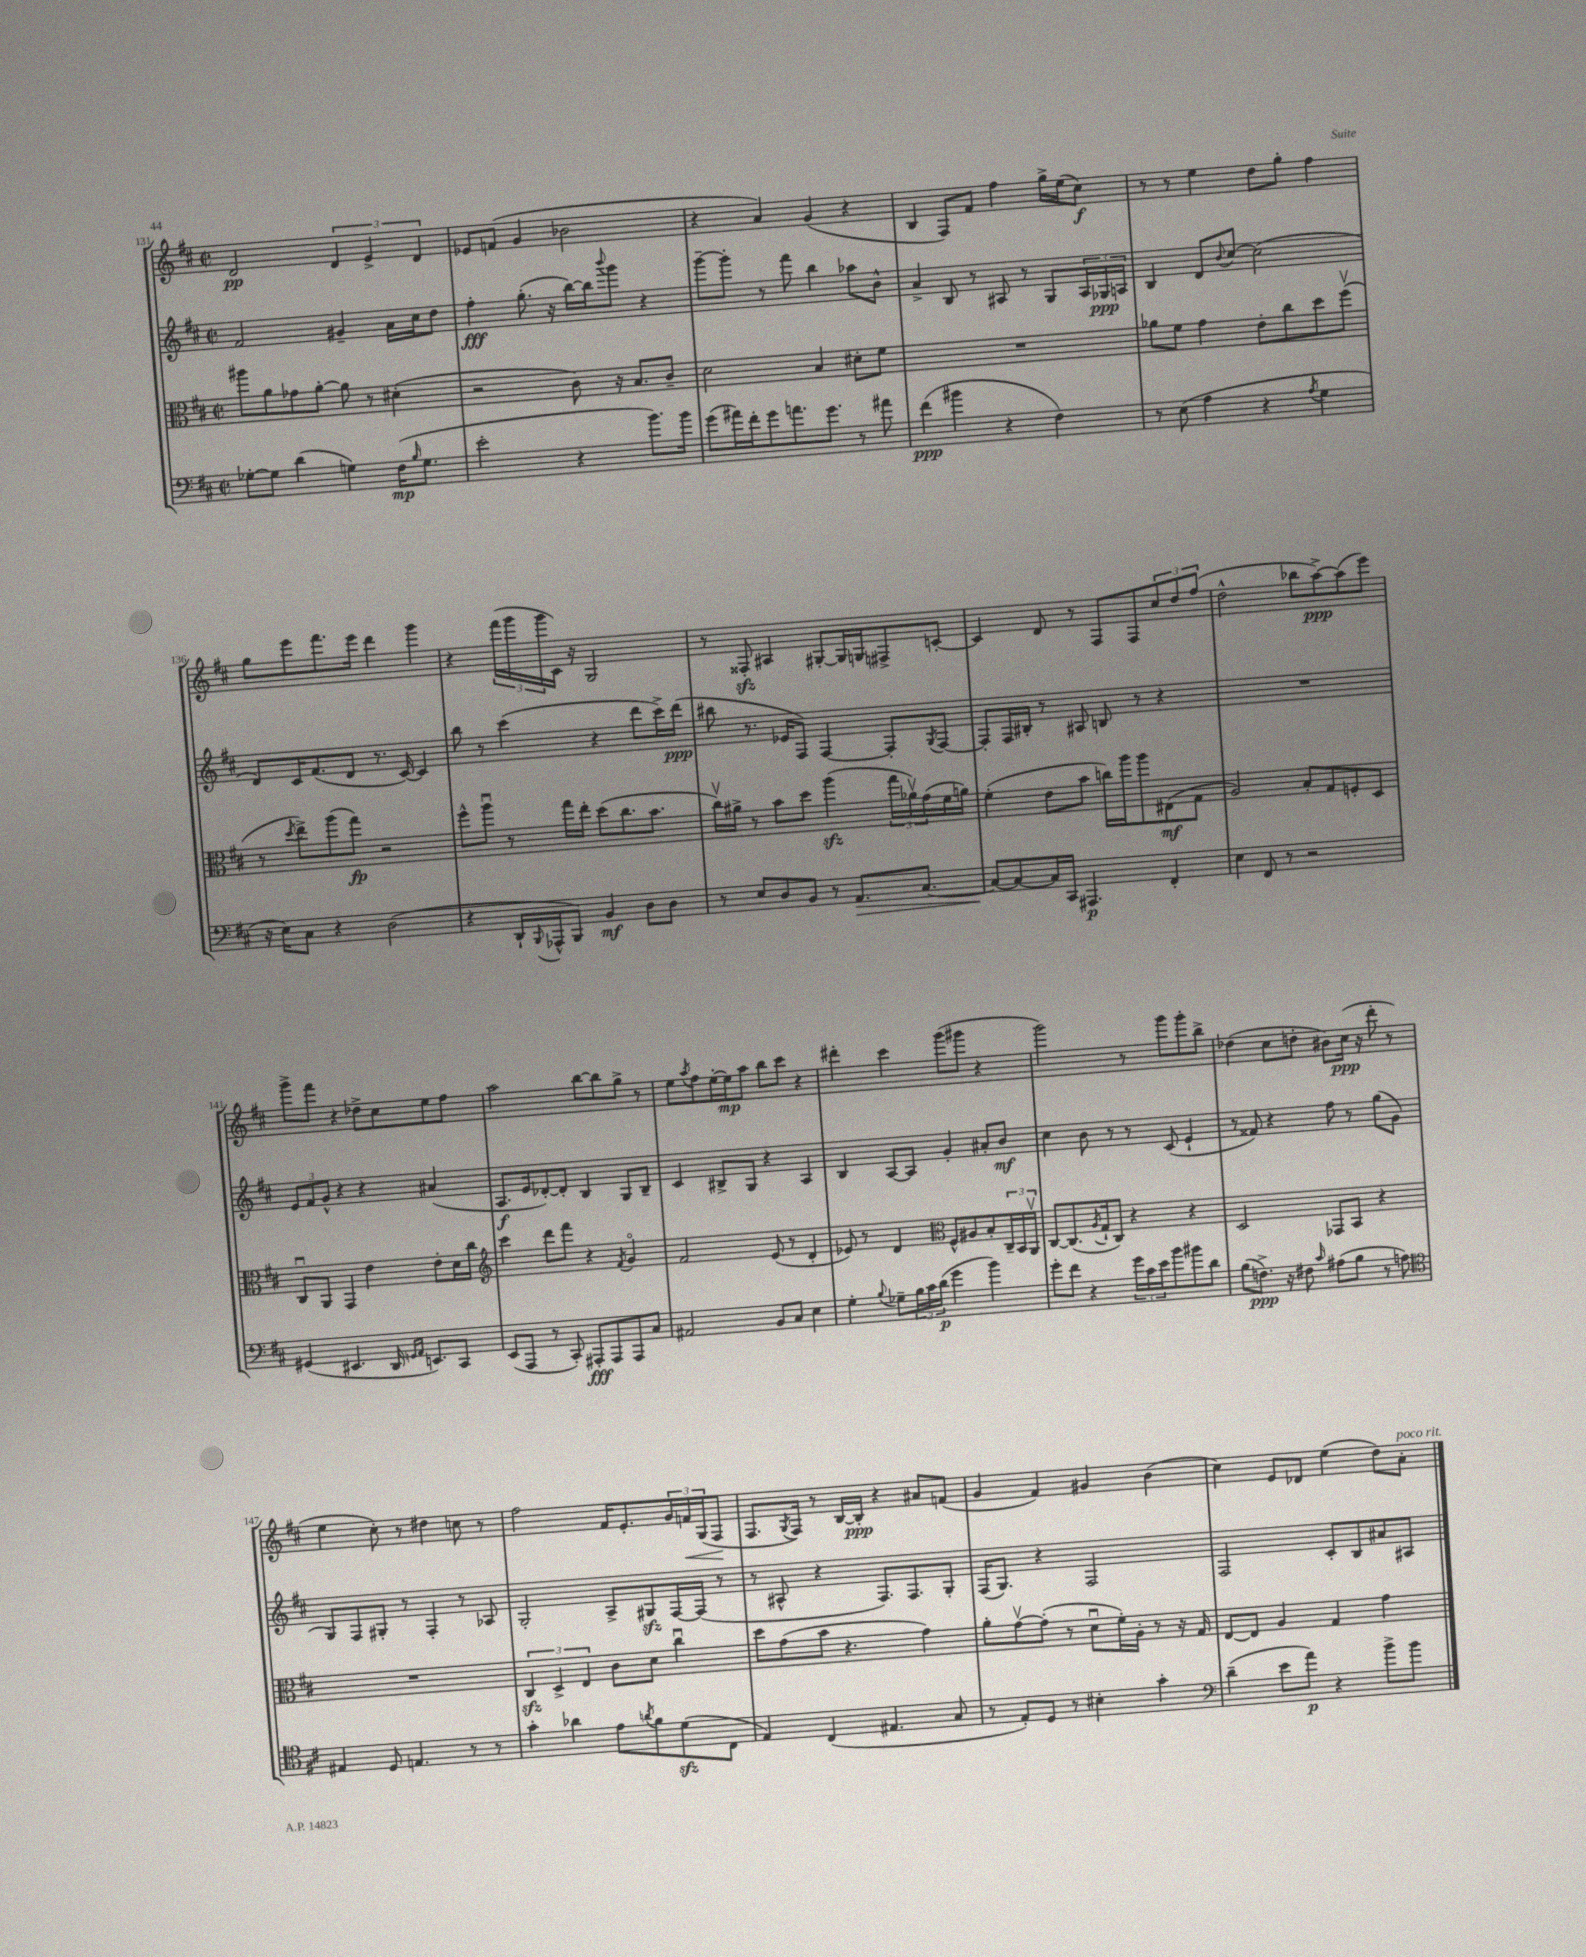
<<
\new StaffGroup <<
\new Staff = "s0" {
    \clef treble \key d \major \defaultTimeSignature \time 2/2
    d'2\pp \tuplet 3/2 { d'4 e'4-> d'4 } |
    ees'8 f'8( g'4 bes'2 |
    r4 a'4) g'4( r4 |
    b4 fis8) fis'8 fis''4 g''16-> e''16( cis''8\f) |
    r8 r8 e''4 d''8 g''8-. fis''4 |
    g''8 e'''8 fis'''8. e'''16 d'''4 g'''4 |
    r4 \tuplet 3/2 { fis'''16( g'''16 g'''16 } cis'16) r16 g2 |
    r8 fisis8-.\sfz ais4 gis8~-. gis16 g16 fis8-> c'8~-. |
    c'4 d'8 r8 fis8 fis8 \tuplet 3/2 { cis''8 d''8 fis''8( } |
    d''2-^ bes''8 a''8~->\ppp) a''8( e'''8) |
    g'''8-> fis'''8 r4 des''8-> cis''8 e''8 fis''8 |
    a''2 b''8~ b''8 g''8-> r8 |
    e''8 \acciaccatura { a''8 } fis''8 e''16~-. e''16\mp a''8 b''8 cis'''8 r4 |
    dis'''4-. cis'''4 g'''8( gis'''8 r4 |
    g'''2) r8 g'''8 g'''8-. b''8-> |
    des''4( cis''8 d''8-. bis'8) cis''16\ppp( r16 d'''8-. r8 |
    e''4 cis''8-.) r8 dis''4 c''8 r8 |
    fis''2 fis'16 e'8.-. \tuplet 3/2 { g'16 f'16\< g16( } fis8\! |
    fis8. \acciaccatura { g8 } fis16) r8 b16~ b16-.\ppp r4 ais'8 f'8( |
    g'4 fis'4) gis'4 b'4( |
    cis''4) e'8 des'8 e''4( d''8) a'8-.^\markup { \italic "poco rit." } \bar "|." |
}
\new Staff = "s1" {
    \clef treble \key d \major \defaultTimeSignature \time 2/2
    fis'2 gis'4-- a'16 cis''16 d''8 |
    fis''4-.\fff g''8.-.( r16 b''16~) b''16 \appoggiatura { b'''8 } g'''8 r4 |
    g'''8~-- g'''8-. r8 fis'''8 b''4 aes''8 b'8-^ |
    a'4-> b8 r8 ais8 r8 g8 \tuplet 3/2 { ais16 ges16\ppp a16 } |
    b4 d'8 \appoggiatura { b'8 } cis''8~ cis''2( |
    d'8) cis'16 fis'8.( d'8 r8. cis'16~) cis'4 |
    b''8 r8 cis'''4( r4 d'''8 cis'''16->) d'''16\ppp( |
    bis''8 r8. ees'16 fis8) fis4~ fis8-. \acciaccatura { g8 } fis8~ |
    fis8-. fis16 bis16-. r8 ais8 b8 r8 r4 |
    R1 |
    \tuplet 3/2 { e'8 fis'8 g'8-^ } r4 r4 ais'4( |
    a8.\f e'16 des'8~-.) des'8-. b4 g8 b8-- |
    cis'4 bis8-> g8 r4 a4 |
    b4 a8~ a8 g'4-. ais'8-. b'8\mf |
    cis''4 b'8 r8 r8 cis'8( e'4-! |
    r8 fisis'8) r4 fis''8 r8 g''8( g'8 |
    g8) fis8 gis8-. r8 fis4-. r8 aes8 |
    g2-. a8-> gis8\sfz fis16~ fis16( r8 |
    r8 ais8-^ r4 fis8.) fis8. g8-. |
    fis16( g8.) r4 fis2 |
    fis2 cis'8-. b8 ais'8 ais8 \bar "|." |
}
\new Staff = "s2" {
    \clef alto \key d \major \defaultTimeSignature \time 2/2
    ais''8 a'8 ges'8 a'8~-. a'8 r8 dis'4-.( |
    r2 cis'8) r16 b8. cis'8-- |
    d'2 b4 dis'8-. fis'8 |
    R1 |
    aes'8 fis'8 g'4 e'8-. cis''8 d''8 fis''8\upbow( |
    r8 \acciaccatura { d''8 } e''8->) a''8( g''8\fp) r2 |
    fis''8-^ a''8\downbow r8 g''16 e''16-. d''8( cis''8. b'8. |
    cis''16\upbow) ais'16-> r8 b'8 d''8 a''4\sfz( \tuplet 3/2 { g''16 aes'16\upbow) g'16( } fis'16 a'16) |
    fis'4-.( e'8 b'8 c''16) a''16 a''8 eis8\mf( g8 |
    a2) b8-. g8 f8-. d8 |
    cis8\downbow a,8 g,4 e'4 e'8-. d'16 cis''16 |
    \clef treble cis'''4 d'''8 fis'''8 r4 \acciaccatura { fis'8 } g'4\flageolet |
    fis'2 e'8( r8 d'4-. |
    ees'8) r8 d'4 \clef alto fis8-^ ais8 b8-. \tuplet 3/2 { cis16-- b,16 a,16\upbow } |
    cis8~ cis8.( \acciaccatura { a8 } g16-! cis8) r4 r4 |
    d2 ges,8 b,8 r4 |
    R1 |
    \tuplet 3/2 { cis4\sfz d4-> e4 } cis'8 d'8 cis''4\downbow |
    d''8 g'8( b'8 r4. g'4) |
    a'8-. g'8~\upbow g'8-.( r8 d'8\downbow fis'16-.) a16-. r8 r16 g16 |
    e8~ e8 a4 g4 g'4 \bar "|." |
}
\new Staff = "s3" {
    \clef bass \key d \major \defaultTimeSignature \time 2/2
    ges8~-. ges8 d'4( g4) fis16\mp( \grace { b16 } g8. |
    e'2-. r4 b'8.) b'16 |
    g'8( ais'16) fis'16-. g'8 a'8. g'8. r8 ais'8 |
    fis'4\ppp( bis'4 r4 fis4) |
    r8 e8( a4 r4 \acciaccatura { a8 } g4 |
    r16 e16) cis8 r4 d2( |
    r4 d,16-! \appoggiatura { b,,8 } aes,,16-^ b,,8) b,4\mf d8 d8 |
    r8 e8 d8 b,8 r8 a,8.\> cis8.~ |
    cis8~\! cis8~ cis16 cis,16 ais,,4.\p fis,4-. |
    e4 fis,8 r8 r2 |
    gis,4( eis,4. d,16 \grace { g,16 a,16 } e,8.) cis,8 |
    e,8( a,,8 r8 cis,8-.) ais,,8-.\fff ais,,8 ais,,8 cis8 |
    ais,2 b,8 cis8 e4 |
    g4-. \appoggiatura { b8 } ges8-- \tuplet 3/2 { b16 cis'16 d'16\p( } g'4 b'4) |
    g'8-. fis'8 r4 \tuplet 3/2 { g'16 cis'16 e'16 } b'8 bis'8 d'8 |
    b8( f8.->\ppp) r16 fis8 \grace { cis'16 } ais8( b8 r8 a8) |
    \clef tenor eis4 d8 e4. r8 r8 |
    g'4-. aes'4 e'8 \acciaccatura { a'8 } fis'8 d'8\sfz( cis8 |
    e4) cis4( eis4. g8 |
    r8 e8-.) d8 r8 bis4-. g'4-. |
    \clef bass d'4--( e'8 a'8\p) r4 b'8-> b'8 \bar "|." |
}
>>
>>
\layout { \context { \Score currentBarNumber = #131 } }
